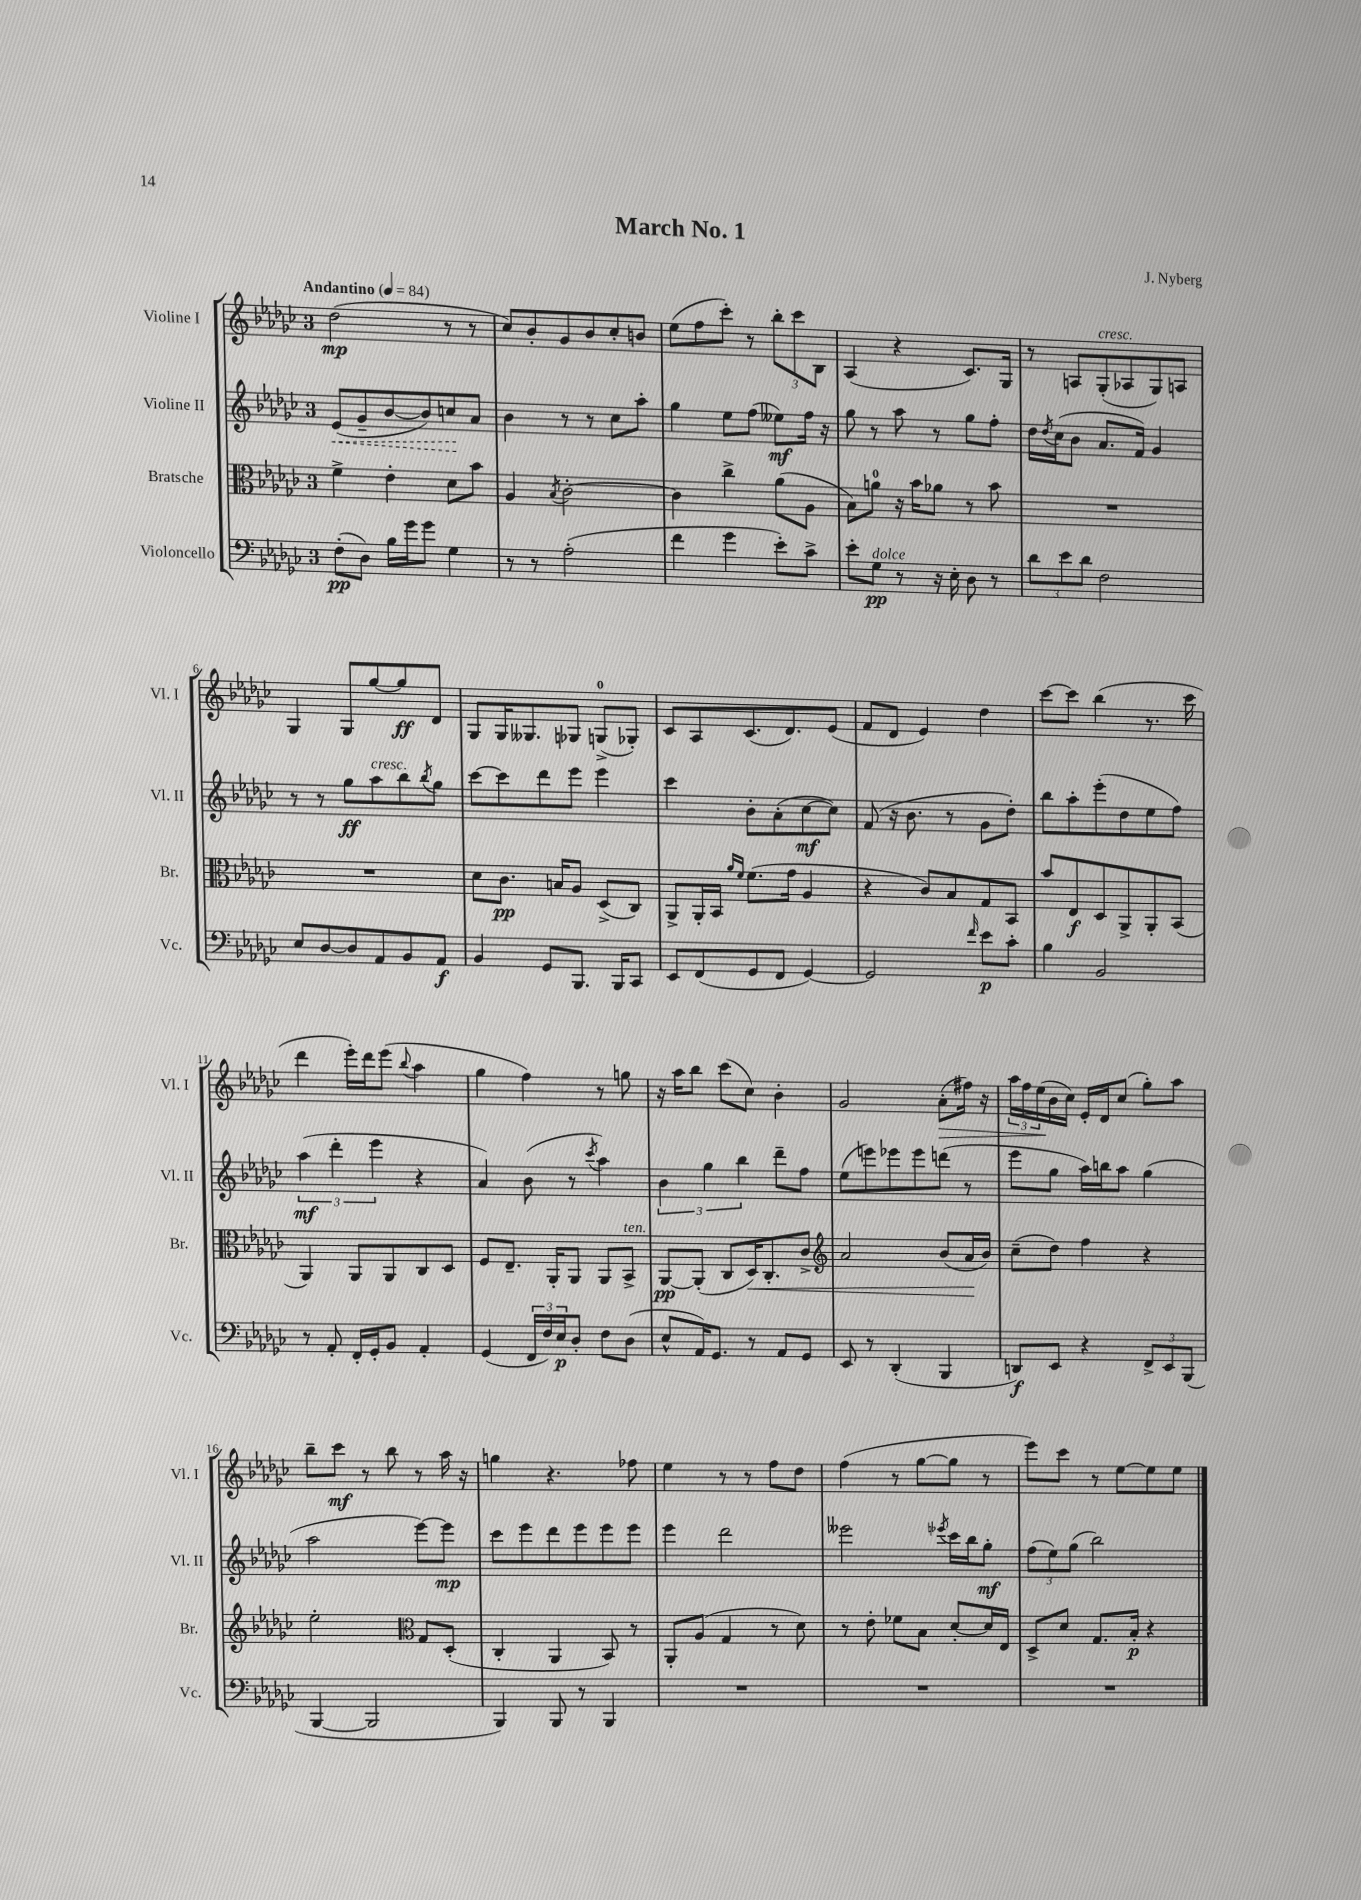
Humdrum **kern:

**kern	**dynam	**kern	**dynam	**kern	**dynam	**kern	**dynam
*part4	*part4	*part3	*part3	*part2	*part2	*part1	*part1
*staff4	*staff4	*staff3	*staff3	*staff2	*staff2	*staff1	*staff1
*I"Violoncello	*	*I"Bratsche	*	*I"Violine II	*	*I"Violine I	*
*I'Vc.	*	*I'Br.	*	*I'Vl. II	*	*I'Vl. I	*
*clefF4	*	*clefC3	*	*clefG2	*	*clefG2	*
*k[b-e-a-d-g-c-]	*	*k[b-e-a-d-g-c-]	*	*k[b-e-a-d-g-c-]	*	*k[b-e-a-d-g-c-]	*
*M3/4	*	*M3/4	*	*M3/4	*	*M3/4	*
*MM84	*	*MM84	*	*MM84	*	*MM84	*
=1	=1	=1	=1	=1	=1	=1	=1
!	!	!	!	!	!	!LO:TX:a:B:t=Andantino	!
!	!	!	!	!	!LO:HP:b	!	!
(8F'\L	pp	4f^\	.	(8e-/L	<	(2dd-\	mp
8D-\J)	.	.	.	8g-~/	.	.	.
16B-\LL	.	4e-'\	.	[8b-/	.	.	.
16g-\J	.	.	.	.	.	.	.
8g-\J	.	.	.	8b-/])	.	.	.
4G-\	.	8d-\L	.	8ccn/	.	8r	.
.	.	8b-\J	.	8a-/J	[	8r	.
=2	=2	=2	=2	=2	=2	=2	=2
8r	.	4A-/	.	4b-\	.	8cc-/L)	.
8r	.	.	.	.	.	8b-'/	.
.	.	8qB-/	.	.	.	.	.
(2A-'\	.	[2c-'\	.	8r	.	8g-/	.
.	.	.	.	8r	.	8b-/	.
.	.	.	.	8cc-\L	.	8cc-'/	.
.	.	.	.	8aa-'\J	.	8bn/J	.
=3	=3	=3	=3	=3	=3	=3	=3
4f\	.	4c-\]	.	4gg-\	.	(8ee-\L	.
.	.	.	.	.	.	8ff\	.
4g-\	.	4cc-^\	.	8ee-\L	.	8ccc-'\J)	.
.	.	.	.	(8ff\J	.	8r	.
8e-'\L)	.	(8a-\L	.	8ee--X\L)	mf	12bb-'\L	.
.	.	.	.	.	.	12ccc-\	.
8c-^\J	.	8A-\J	.	16ff\Jk	.	.	.
.	.	.	.	.	.	12B-\J	.
.	.	.	.	16r	.	.	.
=4	=4	=4	=4	=4	=4	=4	=4
8e-'\L	.	8B-\L)	.	8gg-\	.	(4A-/	.
!LO:TX:a:i:t=dolce	!	!	!	!	!	!	!
8G-\J	pp	8an\J	.	8r	.	.	.
8r	.	16r	.	8aa-\	.	4r	.
.	.	16b-\KL	.	.	.	.	.
16r	.	8a-X\J	.	8r	.	.	.
16E-'\	.	.	.	.	.	.	.
8D-\	.	8r	.	8gg-\L	.	8.c-/L)	.
8r	.	8b-\	.	8ff'\J	.	.	.
.	.	.	.	.	.	16G-/Jk	.
=5	=5	=5	=5	=5	=5	=5	=5
12d-\L	.	2.r	.	16dd-\LL	.	8r	.
.	.	.	.	8qdd-/	.	.	.
.	.	.	.	(16cc-\J	.	.	.
12e-\	.	.	.	.	.	.	.
.	.	.	.	8b-\J	.	8An/L	.
12d-\J	.	.	.	.	.	.	.
!	!	!	!	!	!	!LO:TX:a:i:t=cresc.	!
2F\	.	.	.	8.a-/L	.	(8G-'/	.
.	.	.	.	.	.	8A-X/	.
.	.	.	.	16f/Jk)	.	.	.
.	.	.	.	4g-/	.	8G-/)	.
.	.	.	.	.	.	8An/J	.
!!LO:LB:g=z
=6	=6	=6	=6	=6	=6	=6	=6
8E-/L	.	2.r	.	8r	.	4G-/	.
[8D-/	.	.	.	8r	.	.	.
8D-/]	.	.	.	8gg-\L	ff	8G-/L	.
!	!	!	!	!LO:TX:a:i:t=cresc.	!	!	!
8AA-/	.	.	.	8aa-\	.	[8gg-/	.
8BB-/	.	.	.	8bb-\	.	8gg-/]	ff
.	.	.	.	8qbb-/	.	.	.
8AA-/J	f	.	.	8gg-\J	.	8d-/J	.
=7	=7	=7	=7	=7	=7	=7	=7
4BB-/	.	8d-\L	.	[8ccc-\L	.	8G-/L	.
.	.	8.c-\J	pp	8ccc-\]	.	16G-/K	.
.	.	.	.	.	.	8.G--X/	.
8GG-/L	.	.	.	8ddd-\	.	.	.
.	.	16Bn/KL	.	.	.	.	.
8.BBB-/J	.	8A-/J	.	8eee-\J	.	8G-X/J	.
.	.	(8D-^/L	.	4eee-\	.	(8Gn^/L	.
16BBB-/KL	.	.	.	.	.	.	.
8CC-/J	.	8C-/J)	.	.	.	8G-X'/J)	.
=8	=8	=8	=8	=8	=8	=8	=8
8EE-/L	.	8AA-^/L	.	4ccc-\	.	8c-/L	.
(8FF/	.	16AA-'/L	.	.	.	8A-/	.
.	.	16BB-/JJ	.	.	.	.	.
.	.	16qqa-/LL	.	.	.	.	.
.	.	16qqf/JJ	.	.	.	.	.
8GG-/	.	(8.f\L	.	8b-'\L	.	(8.c-/	.
8FF/J	.	.	.	(8a-'\	.	.	.
.	.	16g-\Jk	.	.	.	8.d-/)	.
[4GG-/)	.	4A-/	.	[8cc-\	mf	.	.
.	.	.	.	8cc-\J])	.	(8e-/J	.
=9	=9	=9	=9	=9	=9	=9	=9
2GG-/]	.	4r	.	(8f/	.	8f/L	.
.	.	.	.	16r	.	8d-/J	.
.	.	.	.	8.b-\	.	.	.
.	.	8c-/L)	.	.	.	4e-/)	.
.	.	8B-/	.	8r	.	.	.
16qqf/	.	.	.	.	.	.	.
8e-\L	p	8G-/	.	8g-\L	.	4dd-\	.
8c-'\J	.	8BB-/J	.	8dd-'\J)	.	.	.
=10	=10	=10	=10	=10	=10	=10	=10
4B-\	.	8b-/L	.	8bb-\L	.	[8ccc-\L	.
.	.	8E-/	f	8aa-'\	.	8ccc-\J]	.
2BB-/	.	8D-/	.	(8eee-'\	.	(4bb-\	.
.	.	8AA-^/	.	8dd-\	.	.	.
.	.	8AA-'/	.	8ee-\	.	8.r	.
.	.	(8BB-/J	.	8ff\J)	.	.	.
.	.	.	.	.	.	16ccc-\	.
!!LO:LB:g=z
=11	=11	=11	=11	=11	=11	=11	=11
8r	.	4AA-/)	.	(6aa-\	mf	4ddd-\	.
8AA-'/	.	.	.	.	.	.	.
.	.	.	.	6ddd-'\	.	.	.
16FF'/LL	.	8AA-/L	.	.	.	16eee-'\LL)	.
16GG-'/J	.	.	.	.	.	16ddd-\J	.
.	.	.	.	6eee-\	.	.	.
8BB-/J	.	8AA-/	.	.	.	(8eee-\J	.
.	.	.	.	.	.	8qqbb-/	.
4AA-'/	.	8C-/	.	4r	.	4aa-\	.
.	.	8D-/J	.	.	.	.	.
=12	=12	=12	=12	=12	=12	=12	=12
(4GG-/	.	8F/L	.	4a-/)	.	4gg-\	.
.	.	8.E-~/J	.	.	.	.	.
24FF/LL	.	.	.	(8b-\	.	4ff\)	.
24F/)	.	.	.	.	.	.	.
.	.	16AA-'/KL	.	.	.	.	.
24E-/J	p	.	.	.	.	.	.
8D-'/J	.	8AA-/J	.	8r	.	.	.
.	.	.	.	8qccc-/	.	.	.
8F\L	.	8AA-/L	.	4aa-\)	.	8r	.
!	!	!LO:TX:a:i:t=ten.	!	!	!	!	!
(8D-\J	.	8BB-^/J	.	.	.	8ggn\	.
=13	=13	=13	=13	=13	=13	=13	=13
8E-^^/L	.	[8AA-/L	pp	6b-\	.	16r	.
.	.	.	.	.	.	16aa-\KL	.
16AA-/K)	.	(8AA-'/J]	.	.	.	8bb-\J	.
.	.	.	.	6gg-\	.	.	.
8.GG-/J	.	.	.	.	.	.	.
.	.	8C-/L	.	.	.	(8ccc-\L	.
.	.	.	.	6bb-\	.	.	.
!	!	!	!LO:HP:b	!	!	!	!
8r	.	16D-/K)	<	.	.	8cc-\J)	.
.	.	8.C-'/	.	.	.	.	.
8AA-/L	.	.	.	8ddd-~\L	.	4b-'\	.
8GG-/J	.	8c-^/J	.	8ff\J	.	.	.
=14	=14	=14	=14	=14	=14	=14	=14
*	*	*clefG2	*	*	*	*	*
8EE-/	.	2a-/	.	(8ee-\L	.	2g-/	.
8r	.	.	.	8eeen\)	.	.	.
(4DD-'/	.	.	.	8eee-X\	.	.	.
.	.	.	.	8eee-\	.	.	.
!	!	!	!	!	!	!	!LO:HP:b
4BBB-/	.	(8b-/L	.	(8dddn\J	.	(8a-'\L	>
.	.	16a-/L	.	8r	.	16ff#X\Jk)	.
.	.	16b-/JJ)	[	.	.	16r	.
=15	=15	=15	=15	=15	=15	=15	=15
8DDn/L)	f	(8cc-~\L	.	8eee-\L	.	24aa-\LL	.
.	.	.	.	.	.	24ff\	.
.	.	.	.	.	.	(24ee-\	.
8EE-/J	.	8dd-\J)	.	8gg-\J	.	16b-\	]
.	.	.	.	.	.	16cc-\JJ)	.
4r	.	4ff\	.	16aa-\LL)	.	16e-'/LL	.
.	.	.	.	16bbn\J	.	16d-/J	.
.	.	.	.	8aa-\J	.	(8cc-/J	.
12FF^/L	.	4r	.	(4gg-\	.	8gg-'\L)	.
12EE-/	.	.	.	.	.	.	.
.	.	.	.	.	.	8aa-\J	.
(12BBB-/J	.	.	.	.	.	.	.
!!LO:LB:g=z
=16	=16	=16	=16	=16	=16	=16	=16
[4BBB-/	.	2ee-'\	.	2aa-\	.	8bb-~\L	.
.	.	.	.	.	.	8ccc-\J	mf
2BBB-/]	.	.	.	.	.	8r	.
.	.	.	.	.	.	8bb-\	.
*	*	*clefC3	*	*	*	*	*
.	.	8G-/L	.	[8eee-\L)	.	8r	.
.	.	(8D-'/J	.	8eee-\J]	mp	16aa-\	.
.	.	.	.	.	.	16r	.
=17	=17	=17	=17	=17	=17	=17	=17
4BBB-/)	.	4C-'/	.	8ccc-\L	.	4ggn\	.
.	.	.	.	8eee-\	.	.	.
8BBB-/	.	4AA-/	.	8ddd-\	.	4.r	.
8r	.	.	.	8eee-\	.	.	.
4BBB-/	.	8BB-/)	.	8eee-\	.	.	.
.	.	8r	.	8eee-\J	.	8ff-X\	.
=18	=18	=18	=18	=18	=18	=18	=18
2.r	.	8AA-'/L	.	4eee-\	.	4ee-\	.
.	.	(8A-/J	.	.	.	.	.
.	.	4G-/	.	2ddd-\	.	8r	.
.	.	.	.	.	.	8r	.
.	.	8r	.	.	.	8ff\L	.
.	.	8d-\)	.	.	.	8dd-\J	.
=19	=19	=19	=19	=19	=19	=19	=19
2.r	.	8r	.	2eee--X\	.	(4ff\	.
.	.	8e-'\	.	.	.	.	.
.	.	8f-X\L	.	.	.	8r	.
.	.	8B-\J	.	.	.	[8gg-\L	.
.	.	.	.	8qeee-X/	.	.	.
.	.	[8d-'/L	.	16ccc-\LL	.	8gg-\J]	.
.	.	.	.	16bb-\J	.	.	.
.	.	16d-/L]	.	8gg-'\J	mf	8r	.
.	.	16E-/JJ	.	.	.	.	.
=20	=20	=20	=20	=20	=20	=20	=20
2.r	.	8D-^/L	.	(12ff\L	.	8eee-\L)	.
.	.	.	.	12ee-\)	.	.	.
.	.	8d-/J	.	.	.	8ccc-\J	.
.	.	.	.	(12gg-\J	.	.	.
.	.	8.G-/L	.	2bb-\)	.	8r	.
.	.	.	.	.	.	[8ee-\L	.
.	.	16B-'/Jk	p	.	.	.	.
.	.	4r	.	.	.	8ee-\]	.
.	.	.	.	.	.	8ee-\J	.
==	==	==	==	==	==	==	==
*-	*-	*-	*-	*-	*-	*-	*-
